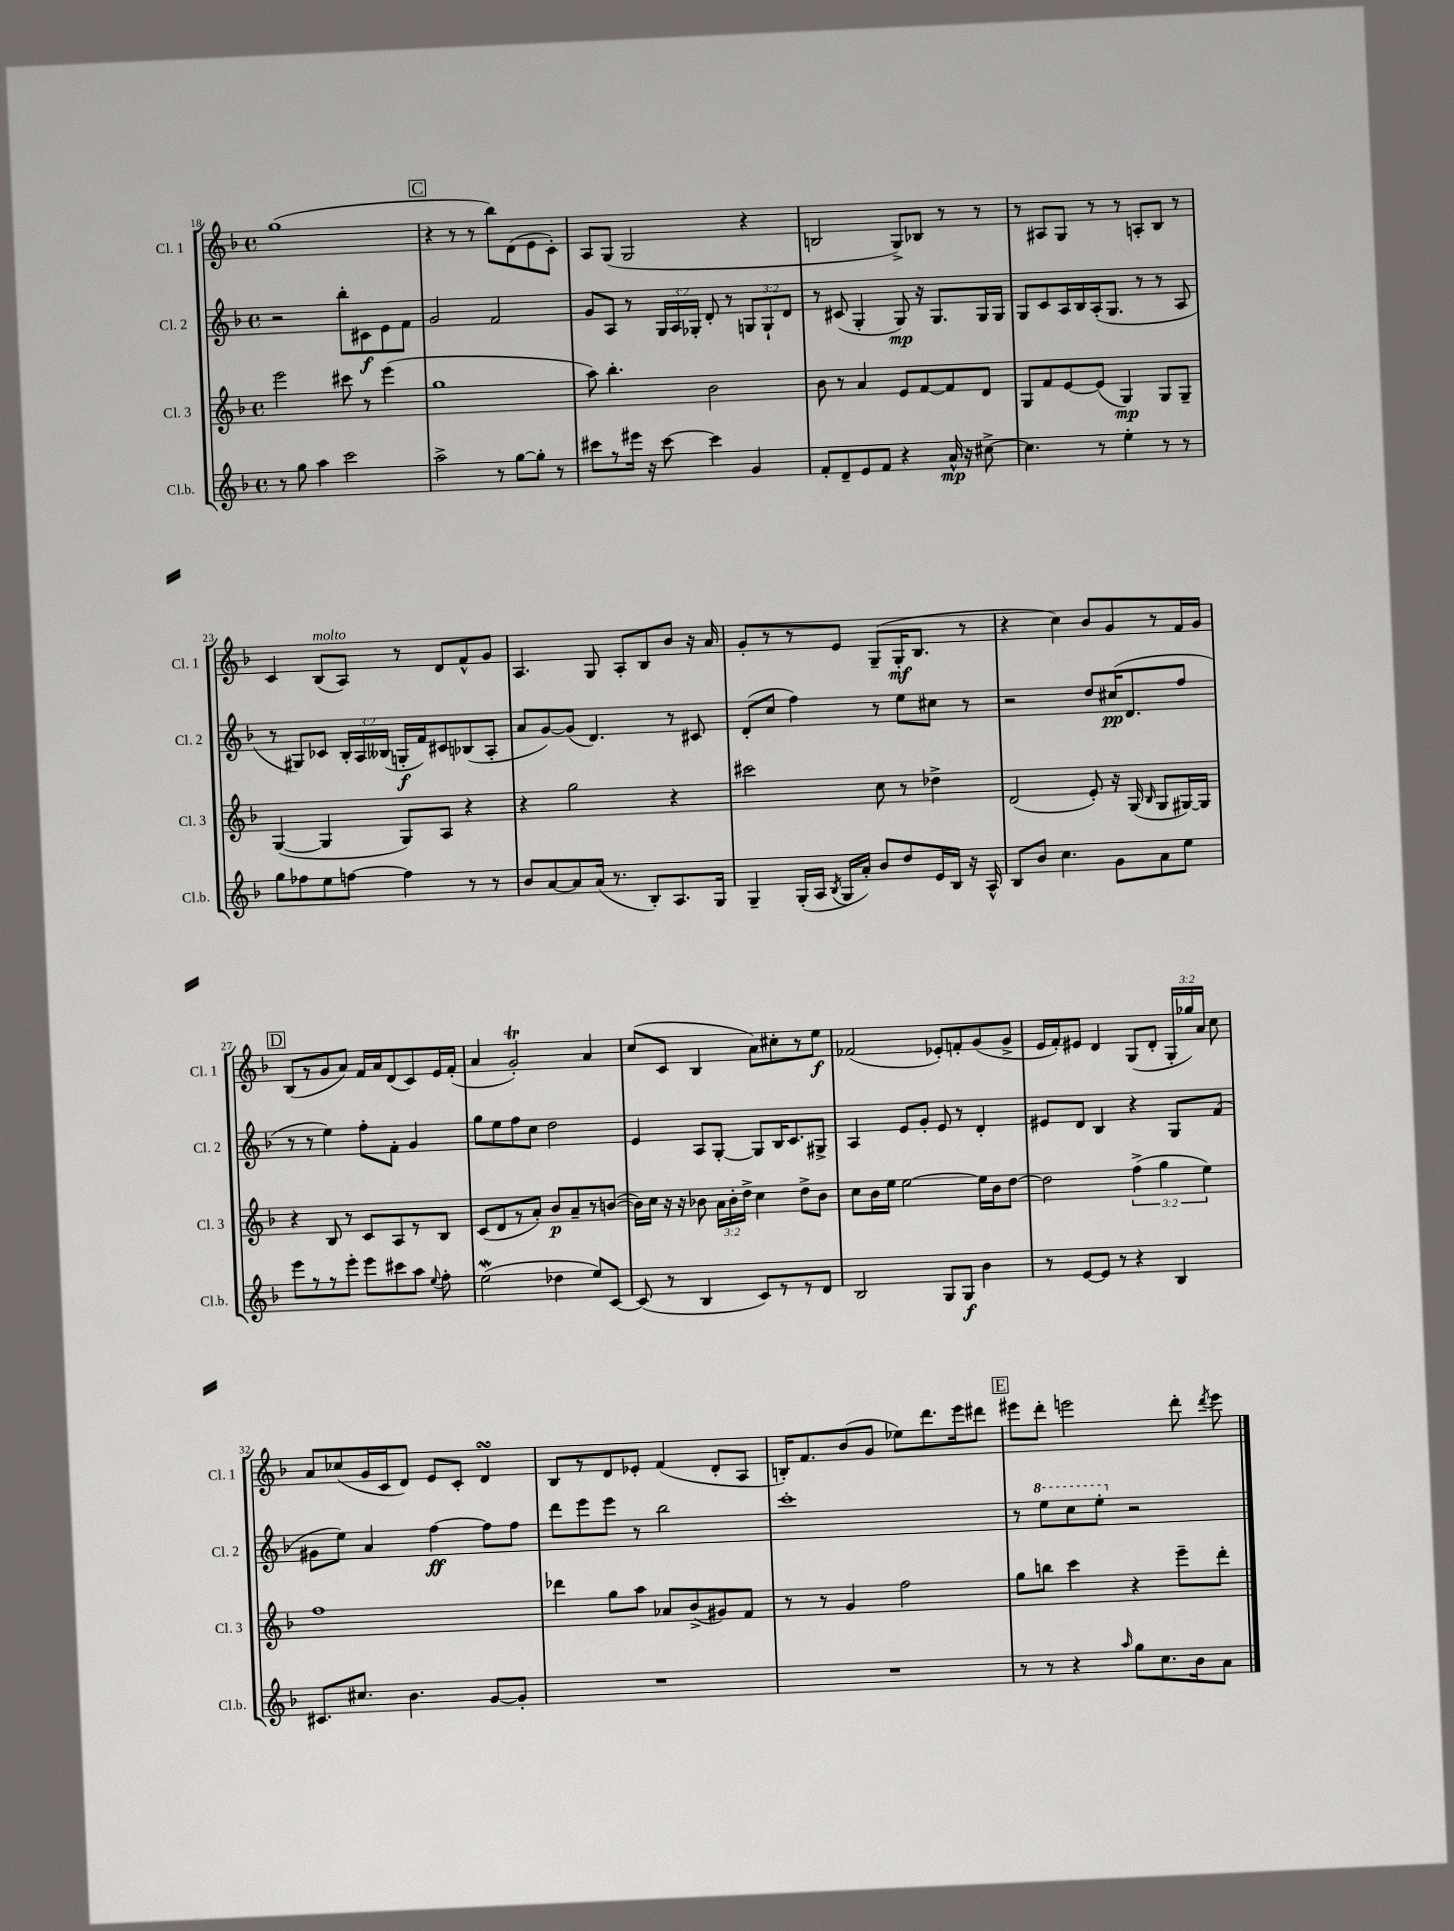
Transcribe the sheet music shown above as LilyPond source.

<<
\new StaffGroup <<
\new Staff = "s0" \with { instrumentName = "Cl. 1" shortInstrumentName = "Cl. 1" } {
    \clef treble \key f \major \defaultTimeSignature \time 4/4 \override Staff.TupletNumber.text = #tuplet-number::calc-fraction-text
    \autoBeamOff g''1( |
    \mark \markup { \box "C" } r4 r8 r8 bes''8[) d'8( e'8 c'8]-.) |
    a8[ g8]( g2 r4 |
    b2 g8[->) bes8] r8 r8 |
    r8 ais8[ g8] r8 r8 a8[-. bes8] r8 |
    c'4 bes8[^\markup { \italic "molto" }( a8]) r8 d'8[ f'8-^ g'8] |
    a4. g8 a8[-. bes8 bes'8] r16 a'16 |
    g'8[-. r8 r8 e'8] g8[--( g16-.\mf bes8.] r8 |
    r4 c''4) bes'8[ g'8 r8 f'16 g'16] |
    \mark \markup { \box "D" } bes8[( r8 g'8 a'8]) f'16[ a'16 d'8( c'8) e'16 f'16]-.( |
    a'4 g'2-.\trill) a'4 |
    c''8[( c'8] bes4 a'8[) cis''8-. r8 e''8]\f |
    fes'2( ees'8[-.) f'8-. g'8( g'8]-> |
    e'16[ f'16-.) eis'8] d'4 g8[( d'8]-. \tuplet 3/2 { g16[-. ges''16) a'16] } c''8 |
    a'8[ ces''8( g'16 c'16 d'8]) e'8[ c'8]-. d'4\turn |
    bes8[ r8 d'8 ees'8]-. f'4( d'8[-. a8] |
    b16[-.) f'8. bes'8( g'8] ees''8[) d'''8. e'''16 dis'''8] |
    \mark \markup { \box "E" } eis'''8[ d'''8]-. e'''2 d'''8-. \acciaccatura { d'''8 } e'''8 \bar "|." |
}
\new Staff = "s1" \with { instrumentName = "Cl. 2" shortInstrumentName = "Cl. 2" } {
    \clef treble \key f \major \defaultTimeSignature \time 4/4 \override Staff.TupletNumber.text = #tuplet-number::calc-fraction-text
    \autoBeamOff r2 bes''8[-. cis'8\f e'8 f'8] |
    \mark \markup { \box "C" } g'2 f'2 |
    g'8[ a8] r8 \tuplet 3/2 { g16[ a16 ges16]-. } d'8-. r8 \tuplet 3/2 { g8[ g8-! d'8] } |
    r8 cis'8( g4-. g8\mp) r16 g8.[ g16 g16] |
    g8[ c'8 a16 bes16 a16-.( g8.] r8 r8 a8 |
    r8 gis8[) ces'8] \tuplet 3/2 { bes16[-. a16 beses16]( } g16[-.\f f'16) cis'8 bes8( a8]-. |
    a'8[ g'8~) g'8]( d'4.) r8 cis'8 |
    d'8[-.( c''8] f''4) r8 e''8[ cis''8] r8 |
    r2 d''8[ cis''16\pp( d'8. f''8] |
    \mark \markup { \box "D" } r8 r8 e''4) f''8[-. f'8]-. g'4 |
    g''8[ e''8 f''8 c''8] d''2 |
    e'4 a8[ g8]~-. g8[ bes16 c'8. gis8]-> |
    a4 e'8[ g'8]-. e'8 r8 d'4-. |
    eis'8[ d'8] bes4 r4 g8[ f'8]( |
    gis'8[ e''8]) a'4 f''4~\ff f''8[ f''8] |
    d'''8[ e'''8 e'''8] r8 bes''2 |
    c'''1-. |
    \mark \markup { \box "E" } r8 \ottava #1 e'''8[ c'''8 e'''8]-. \ottava #0 r2 \bar "|." |
}
\new Staff = "s2" \with { instrumentName = "Cl. 3" shortInstrumentName = "Cl. 3" } {
    \clef treble \key f \major \defaultTimeSignature \time 4/4 \override Staff.TupletNumber.text = #tuplet-number::calc-fraction-text
    \autoBeamOff e'''2 cis'''8 r8 e'''4( |
    \mark \markup { \box "C" } g''1 |
    a''8) bes''4.-. bes'2 |
    bes'8 r8 a'4 e'8[ f'8~ f'8 d'8] |
    g8[ f'8 e'8~ e'8]( g4\mp) g8[ g8]-- |
    g4~( g4 g8[) a8] r4 |
    r4 g''2 r4 |
    cis'''2 c''8 r8 des''4-> |
    d'2( e'8-.) r16 g16( \grace { bes16 } g8[ gis16~) gis16] |
    \mark \markup { \box "D" } r4 bes8 r8 c'8[ a8 r8 bes8] |
    c'8[( d'8 r8 a'8]-.) bes'8[\p a'8-- r8 b'8]~( |
    b'16[) c''16] r16 r16 bes'8 \tuplet 3/2 { a'16[ bes'16-. d''16]-> } c''4 d''8[-> bes'8] |
    c''8[ bes'16 e''16] e''2~ e''16[ bes'16 d''8]~ |
    d''2 \tuplet 3/2 { f''4->( g''4 e''4) } |
    f''1 |
    des'''4 g''8[ a''8] aes'8[ bes'8->( gis'8) f'8] |
    r8 r8 g'4 f''2 |
    \mark \markup { \box "E" } g''8[ b''8] c'''4 r4 e'''8[-- d'''8]-. \bar "|." |
}
\new Staff = "s3" \with { instrumentName = "Cl.b." shortInstrumentName = "Cl.b." } {
    \clef treble \key f \major \defaultTimeSignature \time 4/4
    \autoBeamOff r8 g''8 a''4 c'''2 |
    \mark \markup { \box "C" } a''2-> r8 g''8[~ g''8]-. r8 |
    cis'''8[ r8 eis'''16] r16 cis'''8~ cis'''4 g'4 |
    f'8[-. d'8-- e'8 f'8] r4 a'16-^\mp r16 cis''8~-> |
    cis''4. r8 e''4-. r8 r8 |
    g''8[ fes''8 e''8 f''8]~ f''4 r8 r8 |
    bes'8[ a'8~ a'8 a'16]( r8. bes8[-.) a8. g16] |
    g4-- g16[-.( a16] \acciaccatura { bes8 } g16[ a'16]-.) bes'8[ d''8 e'16 bes16] r16 a16-^ |
    bes8[ bes'8] c''4. g'8[ a'8 e''8] |
    \mark \markup { \box "D" } e'''8[ r8 r8 e'''8]-. e'''8[ cis'''8 a''8] \appoggiatura { e''8 } f''8-. |
    e''2\mordent( des''4 e''8[) c'8]~ |
    c'8( r8 bes4 c'8[) r8 r8 d'8] |
    bes2 g8[ g8]\f bes'4 |
    r8 e'8[~ e'8] r8 r4 bes4 |
    cis'8.[ cis''8.] bes'4. g'8[~ g'8]-. |
    R1 |
    R1 |
    \mark \markup { \box "E" } r8 r8 r4 \grace { a''16 } g''8[ c''8. bes'16 a'8] \bar "|." |
}
>>
>>
\layout { \context { \Score currentBarNumber = #18 } }
